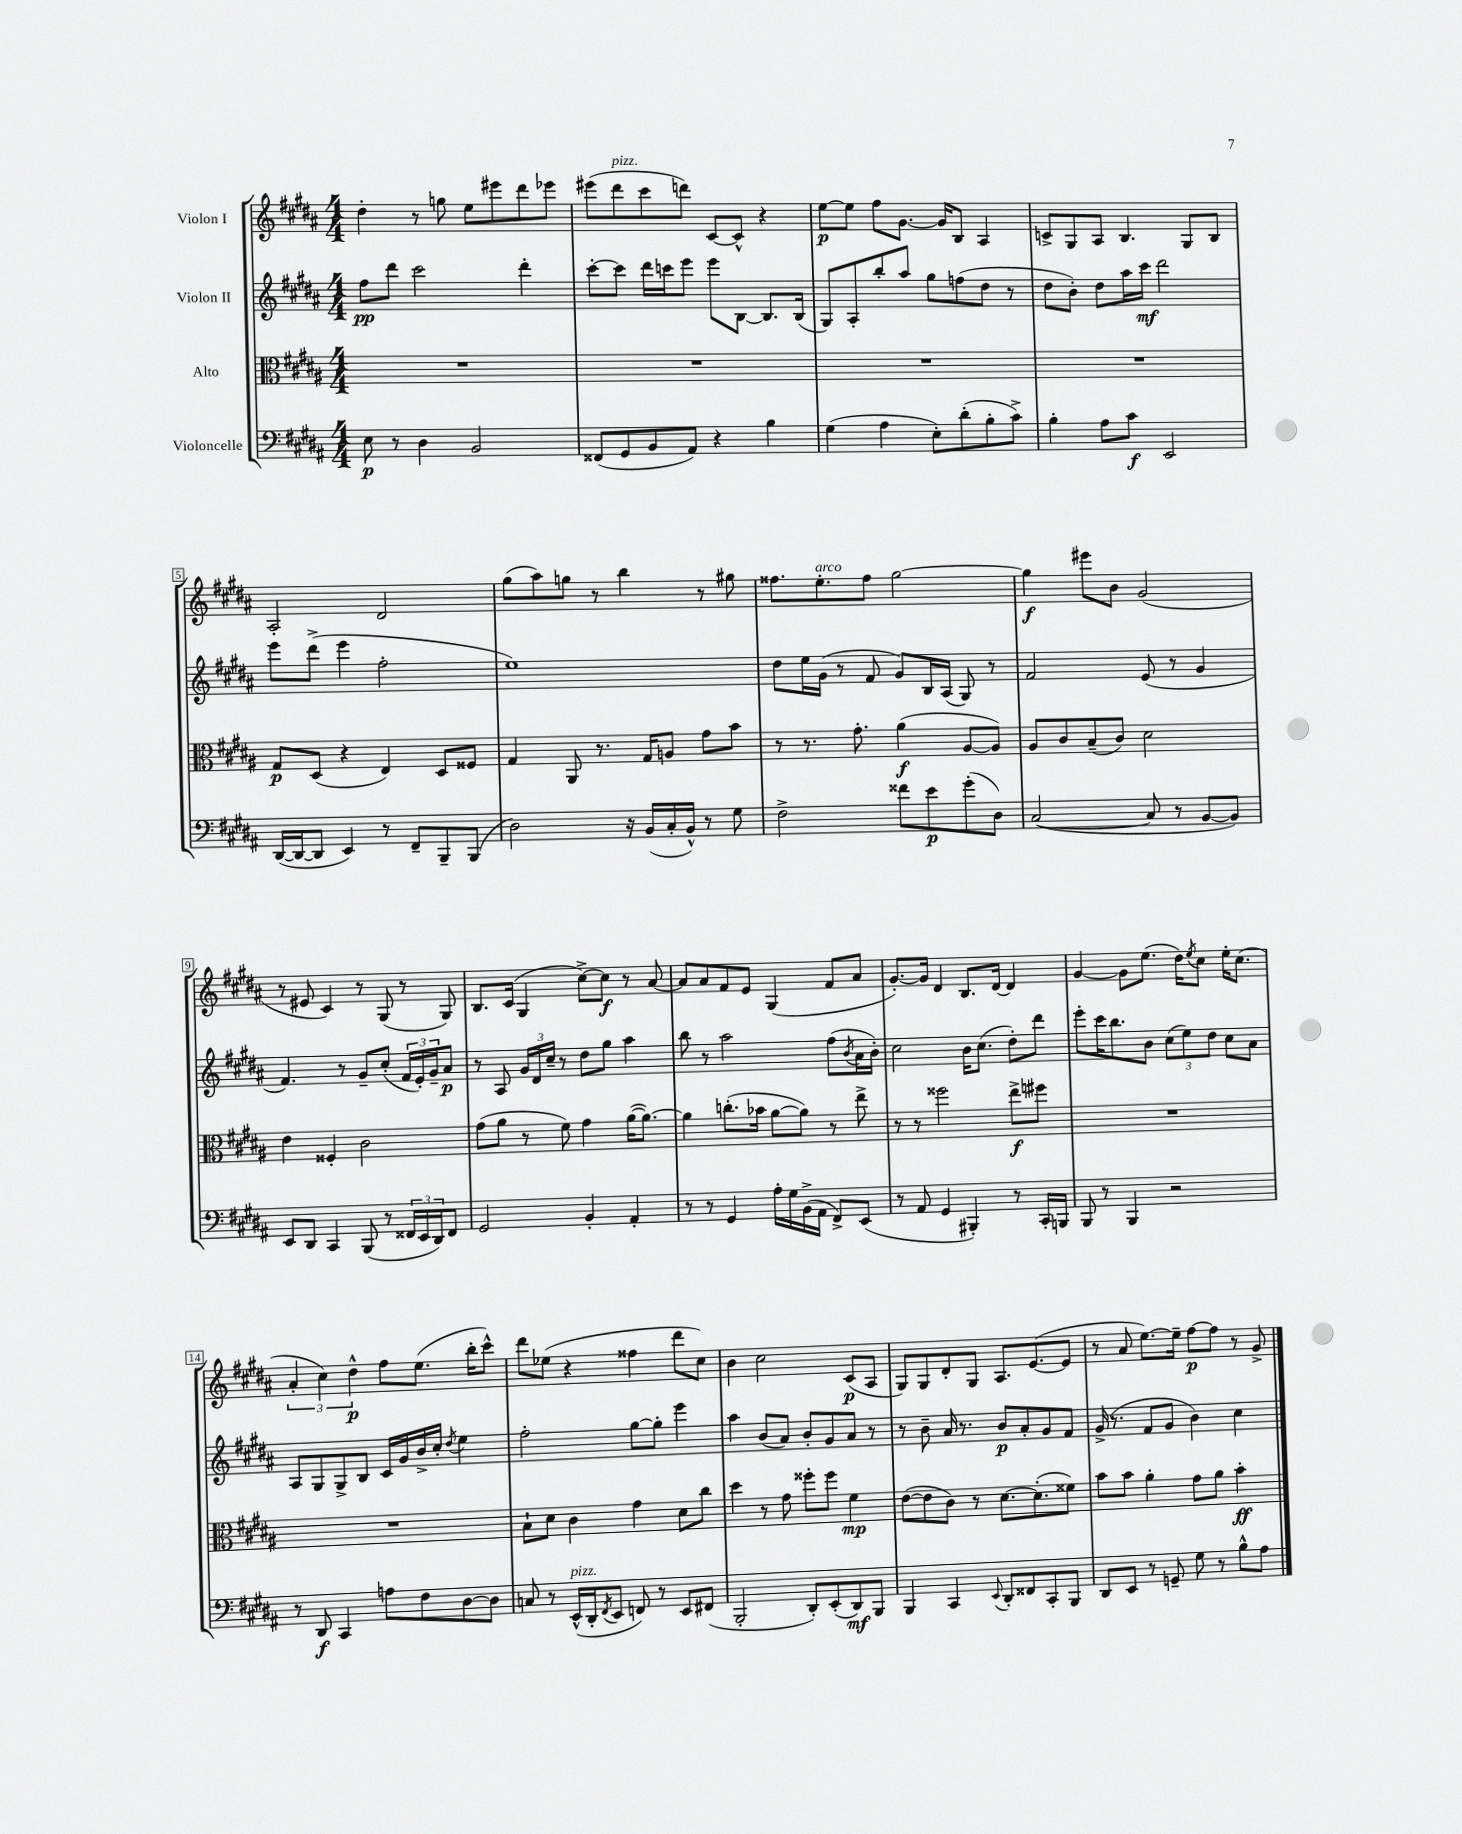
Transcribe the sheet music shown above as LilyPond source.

<<
\new StaffGroup <<
\new Staff = "s0" \with { instrumentName = "Violon I" } {
    \clef treble \key b \major \numericTimeSignature \time 4/4
    dis''4-. r8 g''8 e''8 eis'''8 dis'''8 ees'''8 |
    eis'''8( dis'''8^\markup { \italic "pizz." } cis'''8 d'''8) cis'8~ cis'8-^ r4 |
    e''8~\p e''8 fis''8 gis'8.~ gis'16 b8 ais4 |
    c'8-> gis8 ais8 b4. gis8 b8 |
    ais2-. dis'2 |
    gis''8( ais''8) g''8 r8 b''4 r8 gis''8 |
    fisis''8. e''8.-.^\markup { \italic "arco" } fisis''8 gis''2~ |
    gis''4\f eis'''8 b'8 gis'2( |
    r8 eis'8 cis'4) r8 gis8( r8 gis8) |
    b8. cis'16( gis4 cis''8~->) cis''8\f r8 ais'8~ |
    ais'8 ais'8 fis'8 e'8 gis4( fis'8 ais'8 |
    gis'8.~-.) gis'16 dis'4 b8. dis'16~ dis'4 |
    gis'4~ gis'8 e''8.( dis''16) \acciaccatura { e''8 } cis''8 e''16-. cis''8.( |
    \tuplet 3/2 { ais'4-. cis''4) dis''4-^\p } fis''8 e''8.( b''16-. cis'''8-^) |
    dis'''8 ees''8( r4 fisis''4 dis'''8 cis''8) |
    b'4 cis''2 cis'8\p( ais8 |
    gis8) gis8 dis'8-. gis8 ais8. e'8.~( e'8 |
    r8 ais'8 e''8.~) e''16-- fis''8~\p fis''8 r8 gis'8-> \bar "|." |
}
\new Staff = "s1" \with { instrumentName = "Violon II" } {
    \clef treble \key b \major \numericTimeSignature \time 4/4
    fis''8\pp dis'''8 cis'''2 dis'''4-. |
    cis'''8~-. cis'''8 dis'''16 c'''16 e'''8 e'''8 b8~ b8. b16( |
    gis8) ais8-. b''8-. ais''8 gis''8 f''8( dis''8 r8 |
    dis''8 b'8-.) dis''8 ais''16 cis'''16\mf dis'''2 |
    e'''8 dis'''8->( e'''4 fis''2-. |
    e''1) |
    dis''8 e''16 gis'16( r8 fis'8 gis'8) b16 ais16( gis8) r8 |
    fis'2 e'8( r8 gis'4 |
    fis'4.) r8 gis'8-- cis''8-.( \tuplet 3/2 { fis'16 e'16-.) gis'16-- } ais'8\p |
    r8 ais8 \tuplet 3/2 { gis'16 dis'16 cis''16-- } r8 dis''8 gis''8 ais''4 |
    b''8 r8 ais''2 fis''8( \acciaccatura { b'8 } ais'16 b'16-.) |
    cis''2 b'16 cis''8.( dis''8-.) dis'''8 |
    e'''8-. cis'''16 b''8. b'8 \tuplet 3/2 { cis''8( e''8) dis''8 } cis''8 ais'8 |
    ais8 gis8 gis8-> b8 cis'16 gis'16 b'16-> cis''16-. \acciaccatura { dis''8 } e''4 |
    fis''2-. gis''8~ gis''8-. e'''4 |
    ais''4 b'8( ais'8) b'8-. gis'8 ais'8 r8 |
    r8 b'8-- ais'16 r8. b'8\p ais'8-. gis'8 fis'8 |
    gis'16->( r8. fis'8 gis'8 b'4) cis''4 \bar "|." |
}
\new Staff = "s2" \with { instrumentName = "Alto" } {
    \clef alto \key b \major \numericTimeSignature \time 4/4
    R1 |
    R1 |
    R1 |
    R1 |
    gis8\p dis8( r4 e4) dis8 fisis8 |
    gis4 ais,8 r8. gis16 a8 gis'8 b'8 |
    r8 r8. gis'8.-. ais'4\f( ais8~ ais8) |
    ais8 cis'8 b8--( cis'8) dis'2 |
    e'4 fisis4-. cis'2 |
    gis'8( ais'8 r8 fis'8) gis'4 ais'16~( ais'8.~) |
    ais'4 c''8.-.( bes'16 ais'8~ ais'8) r8 e''8-> |
    r8 r8 fisis''2 e''8->\f fis''8 |
    R1 |
    R1 |
    b8-! dis'8 cis'4 gis'4 dis'8 cis''8 |
    dis''4 r8 gis'8 fisis''8-. fisis''8 fis'4\mp |
    e'8~( e'8 cis'8) r8 dis'8.~ dis'8.-.( fisis'8) |
    b'8 b'8 ais'4-. gis'8 ais'8 b'4-.\ff \bar "|." |
}
\new Staff = "s3" \with { instrumentName = "Violoncelle" } {
    \clef bass \key b \major \numericTimeSignature \time 4/4
    e8\p r8 dis4 b,2 |
    fisis,8( gis,8 b,8 ais,8) r4 b4 |
    gis4( ais4 e8-.) dis'8-.( b8-. cis'8->) |
    b4-. ais8 cis'8\f e,2 |
    dis,16~( dis,16~ dis,8 e,4) r8 fis,8-- b,,8-- b,,8( |
    dis2) r16 b,16( cis16-. b,16-^) r8 gis8 |
    fis2-> fisis'8 e'8\p gis'8-.( dis8) |
    cis2~( cis8 r8 b,8~ b,8) |
    e,8 dis,8 cis,4 b,,8( r8 \tuplet 3/2 { fisis,16 e,16 dis,16) } fisis,8 |
    gis,2 b,4-. ais,4-. |
    r8 r8 gis,4 ais16-. gis16 b,16->( ais,16 fis,8->) e,8( |
    r8 ais,8 gis,4 bis,,4-.) r8 cis,16-. b,,16 |
    b,,8 r8 b,,4 r2 |
    r8 dis,8\f cis,4 a8 fis8 dis8~ dis8 |
    c8 r8 e,16-^^\markup { \italic "pizz." }( dis,16-. \acciaccatura { fis,8 } e,8 f,8) r8 e,8 fis,8( |
    b,,2-. dis,8-.) e,8-.( dis,8\mf) b,,8 |
    b,,4 cis,4 \appoggiatura { e,8 } dis,8-. fisis,8 cis,8-. b,,8 |
    dis,8 e,8 r8 g,8-- gis8 r8 b8-^ ais8 \bar "|." |
}
>>
>>
\layout { \context { \Score \override BarNumber.stencil = #(make-stencil-boxer 0.1 0.3 ly:text-interface::print) } }
